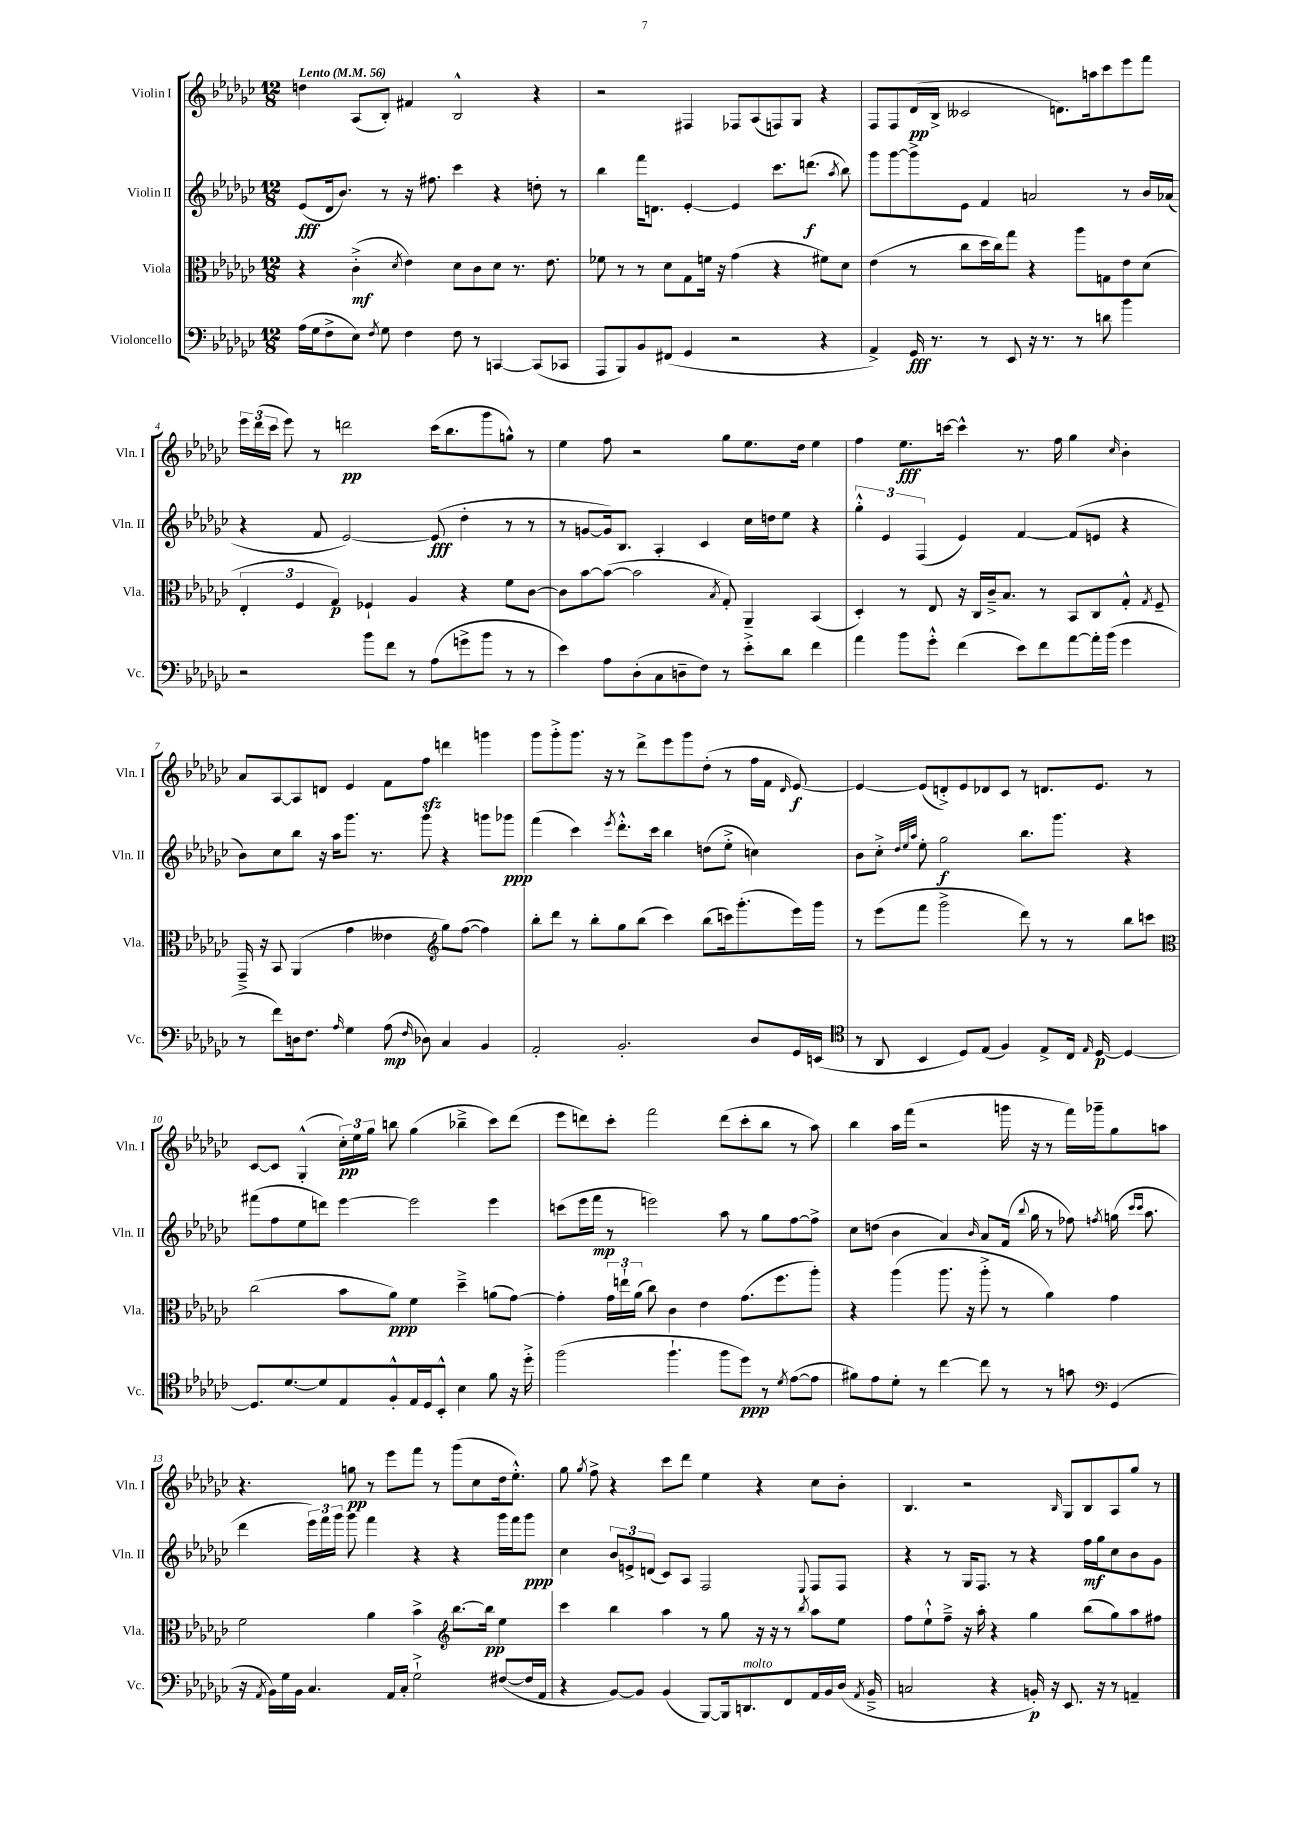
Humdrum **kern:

**kern	**dynam	**kern	**dynam	**kern	**dynam	**kern	**dynam
*part4	*part4	*part3	*part3	*part2	*part2	*part1	*part1
*staff4	*staff4	*staff3	*staff3	*staff2	*staff2	*staff1	*staff1
*I"Violoncello	*	*I"Viola	*	*I"Violin II	*	*I"Violin I	*
*I'Vc.	*	*I'Vla.	*	*I'Vln. II	*	*I'Vln. I	*
*clefF4	*	*clefC3	*	*clefG2	*	*clefG2	*
*k[b-e-a-d-g-c-]	*	*k[b-e-a-d-g-c-]	*	*k[b-e-a-d-g-c-]	*	*k[b-e-a-d-g-c-]	*
*M12/8	*	*M12/8	*	*M12/8	*	*M12/8	*
*MM56	*	*MM56	*	*MM56	*	*MM56	*
=1	=1	=1	=1	=1	=1	=1	=1
!	!	!	!	!	!	!LO:TX:a:B:t=Lento	!
(16A-\LL	.	4r	.	(8e-/L	fff	4ddn\	.
16G-\J	.	.	.	.	.	.	.
8F^\	.	.	.	16d-/k	.	.	.
.	.	.	.	8.b-/J)	.	.	.
8E-\J)	.	(4c-'^\	mf	.	.	(8A-/L	.
8qF/	.	.	.	.	.	.	.
8G-\	.	.	.	8r	.	8B-'/J)	.
.	.	8qd-/	.	.	.	.	.
4F\	.	4e-\)	.	16r	.	4f#X/	.
.	.	.	.	8.ff#X\	.	.	.
8F\	.	8d-\L	.	4ccc-\	.	2B-^^/	.
8r	.	8c-\	.	.	.	.	.
[4CCn/	.	8d-\J	.	4r	.	.	.
.	.	8.r	.	.	.	.	.
(8CC/L]	.	.	.	8ddn'\	.	4r	.
.	.	8.e-\	.	.	.	.	.
8CC-X/J	.	.	.	8r	.	.	.
=2	=2	=2	=2	=2	=2	=2	=2
8AAA-/L	.	8f-X\	.	4bb-\	.	2r	.
8BBB-/)	.	8r	.	.	.	.	.
8BB-/	.	8r	.	16fff\KL	.	.	.
.	.	.	.	8.dn\J	.	.	.
(8FF#X/J	.	8d-\L	.	.	.	.	.
4GG-/	.	8G-\	.	[4e-'/	.	4F#X/	.
.	.	16fn\Jk	.	.	.	.	.
.	.	16r	.	.	.	.	.
2r	.	(4g-\	.	4e-/]	.	8F-X/L	.
.	.	.	.	.	.	(8A-/	.
.	.	4r	.	8.ccc-\L	.	8Fn/)	.
.	.	.	.	.	.	8G-/J	.
.	.	.	.	(8.dddn\J	f	.	.
4r	.	8f#X\L)	.	.	.	4r	.
.	.	.	.	8qaa-/	.	.	.
.	.	8d-\J	.	8bb-\)	.	.	.
=3	=3	=3	=3	=3	=3	=3	=3
4AA-^/)	.	(4e-\	.	8ggg-\L	.	8F/L	.
.	.	.	.	[8ggg-\	.	8F/	.
16GG-/	fff	8r	.	8ggg-^\]	.	(16d-/L	pp
8.r	.	.	.	.	.	16B-^/JJ	.
.	.	8cc-\L	.	8e-\J	.	2c--X/	.
8r	.	16dd-\L	.	4f/	.	.	.
.	.	16cc-\J)	.	.	.	.	.
8EE-/	.	8gg-\J	.	.	.	.	.
16r	.	4r	.	2an/	.	.	.
8.r	.	.	.	.	.	.	.
.	.	.	.	.	.	8.dn\L)	.
8r	.	8aa-\L	.	.	.	.	.
.	.	.	.	.	.	16aan\k	.
8dn\	.	8Gn\	.	.	.	8ccc-\	.
4b-\	.	8e-\	.	8r	.	8eee-\	.
.	.	(8d-\J	.	16b-/LL	.	8fff\J	.
.	.	.	.	(16a-X/JJ	.	.	.
!!LO:LB:g=z
=4	=4	=4	=4	=4	=4	=4	=4
2r	.	6E-'/	.	4r	.	24eee-\LL	.
.	.	.	.	.	.	(24ddd-\	.
.	.	.	.	.	.	24ccc-\JJ	.
.	.	.	.	.	.	8eee-\)	.
.	.	6F/	.	.	.	.	.
.	.	.	.	8f/	.	8r	.
.	.	6G-/)	p	.	.	.	.
.	.	.	.	[2e-/)	.	2dddn\	pp
8b-\L	.	4F-X`/	.	.	.	.	.
8f\J	.	.	.	.	.	.	.
8r	.	4A-/	.	.	.	.	.
(8A-\L	.	.	.	(8e-/]	fff	(16ccc-\KL	.
.	.	.	.	.	.	8.bb-\	.
8gn^\	.	4r	.	4dd-'\	.	.	.
8b-\J	.	.	.	.	.	8ggg-\	.
8r	.	8f\L	.	8r	.	8ggn^^\J)	.
8r	.	[8c-\J	.	8r	.	8r	.
=5	=5	=5	=5	=5	=5	=5	=5
4e-\)	.	8c-\L]	.	8r	.	4ee-\	.
.	.	[8b-\	.	[8gn/L	.	.	.
8A-\L	.	(8b-\J_	.	16g/k])	.	8ff\	.
.	.	.	.	8.B-/J	.	.	.
(8D-'\	.	2b-\]	.	.	.	2r	.
8C-\	.	.	.	4A-'/	.	.	.
8Dn~\	.	.	.	.	.	.	.
8F\J)	.	.	.	4c-/	.	.	.
.	.	8qB-/	.	.	.	.	.
8r	.	8G-'/)	.	.	.	8gg-\L	.
8e-'^\L	.	4AA-~/	.	16cc-\LL	.	8.ee-\	.
.	.	.	.	16ddn\J	.	.	.
8d-\J	.	.	.	8ee-\J	.	.	.
.	.	.	.	.	.	16dd-\Jk	.
4f\	.	(4BB-/	.	4r	.	4ee-\	.
=6	=6	=6	=6	=6	=6	=6	=6
4a-\	.	4D-'/)	.	6gg-'^^\	.	4ff\	.
.	.	.	.	6e-/	.	.	.
8b-\L	.	8r	.	.	.	8.ee-\L	fff
.	.	.	.	(6F/	.	.	.
8g-'^^\J	.	8E-/	.	.	.	.	.
.	.	.	.	.	.	[16cccn\Jk	.
(4f\	.	16r	.	4e-/)	.	4ccc^^\]	.
.	.	16C-/LL	.	.	.	.	.
.	.	16c-~^/J	.	.	.	.	.
.	.	8.B-/J	.	.	.	.	.
8e-\L)	.	.	.	[4f/	.	8.r	.
8f\	.	8r	.	.	.	.	.
.	.	.	.	.	.	16ff\	.
[8a-\	.	8BB-/L	.	(8f/L]	.	4gg-\	.
16a-'\L]	.	8C-/	.	8en/J	.	.	.
(16b-\JJ	.	.	.	.	.	.	.
.	.	.	.	.	.	16qqcc-/	.
4g-\	.	8G-'^^/J	.	4r	.	4b-'\	.
.	.	8qG-/	.	.	.	.	.
.	.	8F~/	.	.	.	.	.
!!LO:LB:g=z
=7	=7	=7	=7	=7	=7	=7	=7
8r	.	16GG-~^/	.	8b-\L)	.	8a-/L	.
.	.	16r	.	.	.	.	.
8f\L)	.	8BB-/	.	8cc-\	.	[8A-/	.
16Dn\k	.	(4AA-/	.	8bb-\J	.	8A-/]	.
8.F\J	.	.	.	.	.	.	.
.	.	.	.	16r	.	8dn/J	.
.	.	.	.	16aa-\KL	.	.	.
16qqA-/	.	.	.	.	.	.	.
4G-\	.	4g-\	.	8.ggg-\J	.	4e-/	.
.	.	.	.	8.r	.	.	.
(8A-\	mp	4e--X\	.	.	.	8f\L	.
16qqF/	.	.	.	.	.	.	.
8D-X\)	.	.	.	8ggg-\	.	8ffzz\J	.
*	*	*clefG2	*	*	*	*	*
4C-/	.	8gg-\L)	.	4r	.	4dddn\	.
.	.	([8ff\J	.	.	.	.	.
4BB-/	.	4ff\])	.	8gggn\L	.	4gggn\	.
.	.	.	.	8ggg-X\J	ppp	.	.
=8	=8	=8	=8	=8	=8	=8	=8
2AA-'/	.	8bb-'\L	.	(4fff\	.	8ggg-\L	.
.	.	8ddd-\J	.	.	.	8ggg-'^\	.
.	.	8r	.	4ccc-\)	.	8.ggg-\J	.
.	.	8bb-'\L	.	.	.	.	.
.	.	.	.	.	.	16r	.
.	.	.	.	8qeee-/	.	.	.
2.BB-'/	.	8gg-\	.	8.ddd-'^^\L	.	8r	.
.	.	(8bb-\J	.	.	.	8ddd-^\L	.
.	.	.	.	16ccc-\Jk	.	.	.
.	.	4ccc-\)	.	4bb-\	.	8eee-\	.
.	.	.	.	.	.	8ggg-\	.
.	.	(8bb-\L	.	(8ddn\L	.	(8dd-'\J	.
.	.	16cccn\k)	.	8ee-'^\J	.	8r	.
.	.	(8.ggg-'\	.	.	.	.	.
8D-/L	.	.	.	4ccn\)	.	16ff\LL	.
.	.	.	.	.	.	16f\JJ	.
.	.	.	.	.	.	16qqd-/	.
16GG-/L	.	16eee-\L)	.	.	.	[8e-/)	f
(16EEn/JJ	.	16ggg-\JJ	.	.	.	.	.
=9	=9	=9	=9	=9	=9	=9	=9
*clefC4	*	*	*	*	*	*	*
8r	.	8r	.	8b-\L	.	4e-/_	.
8AA-/	.	(8eee-\L	.	8cc-'^\J	.	.	.
.	.	.	.	32qqdd-/LLL	.	.	.
.	.	.	.	32qqee-/	.	.	.
.	.	.	.	32qqaa-/JJJ	.	.	.
4BB-/	.	8fff\J	.	8ee-'\	.	(8e-/L]	.
.	.	2ggg-^\	.	2gg-\	f	8dn'^/)	.
8D-/L)	.	.	.	.	.	8e-/	.
(8E-/J	.	.	.	.	.	8d-X/	.
4F/)	.	.	.	.	.	8c-/J	.
.	.	8ddd-\)	.	8.bb-\L	.	8r	.
8E-^/L	.	8r	.	.	.	8.dn/L	.
.	.	.	.	8.ggg-\J	.	.	.
16C-/Jk	.	8r	.	.	.	.	.
16qqE-/	.	.	.	.	.	.	.
[16D-/	p	.	.	.	.	8.e-/J	.
4D-/_	.	8bb-\L	.	4r	.	.	.
.	.	8cccn\J	.	.	.	8r	.
!!LO:LB:g=z
=10	=10	=10	=10	=10	=10	=10	=10
*	*	*clefC3	*	*	*	*	*
8.D-/L]	.	(2cc-\	.	(8fff#X\L	.	[8c-/L	.
.	.	.	.	8ff\	.	8c-/J]	.
[8.d-/	.	.	.	.	.	.	.
.	.	.	.	8ee-\	.	(4G-'^^/	.
8d-/]	.	.	.	8dddn\J)	.	.	.
8E-/	.	8b-\L	.	[4eee-\	.	24cc-'\LL)	pp
.	.	.	.	.	.	24ee-\	.
.	.	.	.	.	.	24gg-\JJ	.
8F'^^/	.	8a-\J)	ppp	.	.	8bbn\	.
16E-/L	.	4f\	.	2eee-\]	.	(4gg-\	.
16D-/J	.	.	.	.	.	.	.
8BB-'^^/J	.	.	.	.	.	.	.
4B-\	.	4dd-~^\	.	.	.	4bb-X~^\	.
8f\	.	(8an\L	.	4eee-\	.	8ccc-\L)	.
16r	.	[8g-\J)	.	.	.	(8ddd-\J	.
16dd-'^\	.	.	.	.	.	.	.
=11	=11	=11	=11	=11	=11	=11	=11
(2ff\	.	4g-'\]	.	(8cccn\L	.	8eee-\L	.
.	.	.	.	16eee-\L	.	8dddn\)	.
.	.	.	.	16fff\JJ	mp	.	.
.	.	24g-\LL	.	8r	.	8ccc-'\J	.
.	.	24een`\	.	.	.	.	.
.	.	(24a-\JJ	.	.	.	.	.
.	.	8cc-\)	.	2eeen\)	.	2fff\	.
4.ff`\	.	4c-\	.	.	.	.	.
.	.	4e-\	.	.	.	.	.
8ff\L	.	.	.	8aa-\	.	(8ddd\L	.
8dd-\J)	ppp	(8.g-\L	.	8r	.	8ccc-'\	.
8r	.	.	.	8gg-\L	.	8bb-\J	.
.	.	8.ff\	.	.	.	.	.
8qd-/	.	.	.	.	.	.	.
([8e-\L	.	.	.	[8ff\	.	8r	.
8e-\J]	.	8aa-'\J)	.	8ff^\J]	.	8aa-\)	.
=12	=12	=12	=12	=12	=12	=12	=12
8f#X\L)	.	4r	.	8cc-\L	.	4bb-\	.
8e-\	.	.	.	(8ddn\J	.	.	.
8d-'\J	.	(4aa-\	.	4b-\	.	16aa-\LL	.
.	.	.	.	.	.	(16fff\JJ	.
8r	.	.	.	.	.	2r	.
[4cc-\	.	8.aa-\	.	4a-/)	.	.	.
.	.	16r	.	.	.	.	.
.	.	.	.	16qqb-/	.	.	.
8cc-\]	.	8aa-'^\	.	8a-/L	.	.	.
8r	.	8r	.	(16f/Jk	.	16gggn\	.
.	.	.	.	8qqbb-/	.	.	.
.	.	.	.	16gg-\	.	16r	.
8r	.	4a-\)	.	8r	.	8r	.
8gn\	.	.	.	8ff-X\)	.	16fff\LL)	.
.	.	.	.	.	.	16ggg-X~\J	.
*clefF4	*	*	*	*	*	*	*
.	.	.	.	8qffn/	.	.	.
(4GG-/	.	4g-\	.	(16ggn\	.	8gg-\	.
.	.	.	.	16qqccc-/LL	.	.	.
.	.	.	.	16qqccc-/JJ	.	.	.
.	.	.	.	8.aa-\	.	.	.
.	.	.	.	.	.	8aan\J	.
!!LO:LB:g=z
=13	=13	=13	=13	=13	=13	=13	=13
16r	.	2f\	.	4ddd-\	.	4.r	.
8qAA-/	.	.	.	.	.	.	.
16BB-\LL)	.	.	.	.	.	.	.
16G-\	.	.	.	.	.	.	.
16BB-\JJ	.	.	.	.	.	.	.
4.C-/	.	.	.	24eee-\LL)	.	.	.
.	.	.	.	24fff\	.	.	.
.	.	.	.	24ggg-\JJ	.	.	.
.	.	.	.	8ggg-\	.	8ggn\	pp
.	.	4a-\	.	4fff\	.	8r	.
16AA-/LL	.	.	.	.	.	8eee-\L	.
16C-'/JJ	.	.	.	.	.	.	.
2G-`^\	.	4b-^\	.	4r	.	8fff\J	.
.	.	.	.	.	.	8r	.
*	*	*clefG2	*	*	*	*	*
.	.	[8.bb-\L	.	4r	.	(8ggg-\L	.
.	.	.	.	.	.	8cc-\	.
.	.	16bb-\Jk]	pp	.	.	.	.
([8F#X/L	.	4ee-\	.	16ggg-\LL	.	16dd-\k	.
.	.	.	.	16fff\J	.	8.ee-'^^\J)	.
16F#/L]	.	.	.	8ggg-\J	ppp	.	.
16AA-/JJ	.	.	.	.	.	.	.
=14	=14	=14	=14	=14	=14	=14	=14
4r	.	4ccc-\	.	4cc-\	.	8gg-\	.
.	.	.	.	.	.	8qgg-/	.
.	.	.	.	.	.	8ff^\	.
[8BB-/L)	.	4bb-\	.	12b-/L	.	4r	.
.	.	.	.	12en^/	.	.	.
8BB-/J]	.	.	.	.	.	.	.
.	.	.	.	(12dn/J	.	.	.
(4BB-/	.	4aa-\	.	8c-/L)	.	8ccc-\L	.
.	.	.	.	8A-/J	.	8ddd-\J	.
[8BBB-/L)	.	8r	.	2F/	.	4ee-\	.
16BBB-/k]	.	8gg-\	.	.	.	.	.
!LO:TX:a:i:t=molto	!	!	!	!	!	!	!
8.DDn/	.	.	.	.	.	.	.
.	.	16r	.	.	.	4r	.
.	.	16r	.	.	.	.	.
8FF/	.	8r	.	.	.	.	.
.	.	8qbb-/	.	8qqE-/	.	.	.
16AA-/L	.	8aa-\L	.	8F/L	.	8cc-\L	.
16BB-/	.	.	.	.	.	.	.
(16D-/JJ	.	8ee-\J	.	8F/J	.	8b-'\J	.
8qAA-/	.	.	.	.	.	.	.
16BB-~^/	.	.	.	.	.	.	.
=15	=15	=15	=15	=15	=15	=15	=15
2Cn/	.	8ff\L	.	4r	.	4.B-/	.
.	.	8ee-`^^\	.	.	.	.	.
.	.	8ff~^\J	.	8r	.	.	.
.	.	16r	.	16G-/KL	.	2r	.
.	.	16aa-'\	.	8.F/J	.	.	.
4r	.	4r	.	.	.	.	.
.	.	.	.	8r	.	.	.
16BBn'/)	p	4gg-\	.	4r	.	.	.
16r	.	.	.	.	.	.	.
.	.	.	.	.	.	16qqB-/	.
8.EE-/	.	.	.	.	.	8G-/L	.
.	.	(8bb-\L	.	16ff\LL	mf	8B-/	.
16r	.	.	.	16gg-\J	.	.	.
8r	.	8gg-\)	.	8cc-\	.	8A-/	.
4AAn~/	.	8aa-\	.	8b-\	.	8gg-/J	.
.	.	8ff#X\J	.	8g-\J	.	8r	.
==	==	==	==	==	==	==	==
*-	*-	*-	*-	*-	*-	*-	*-
